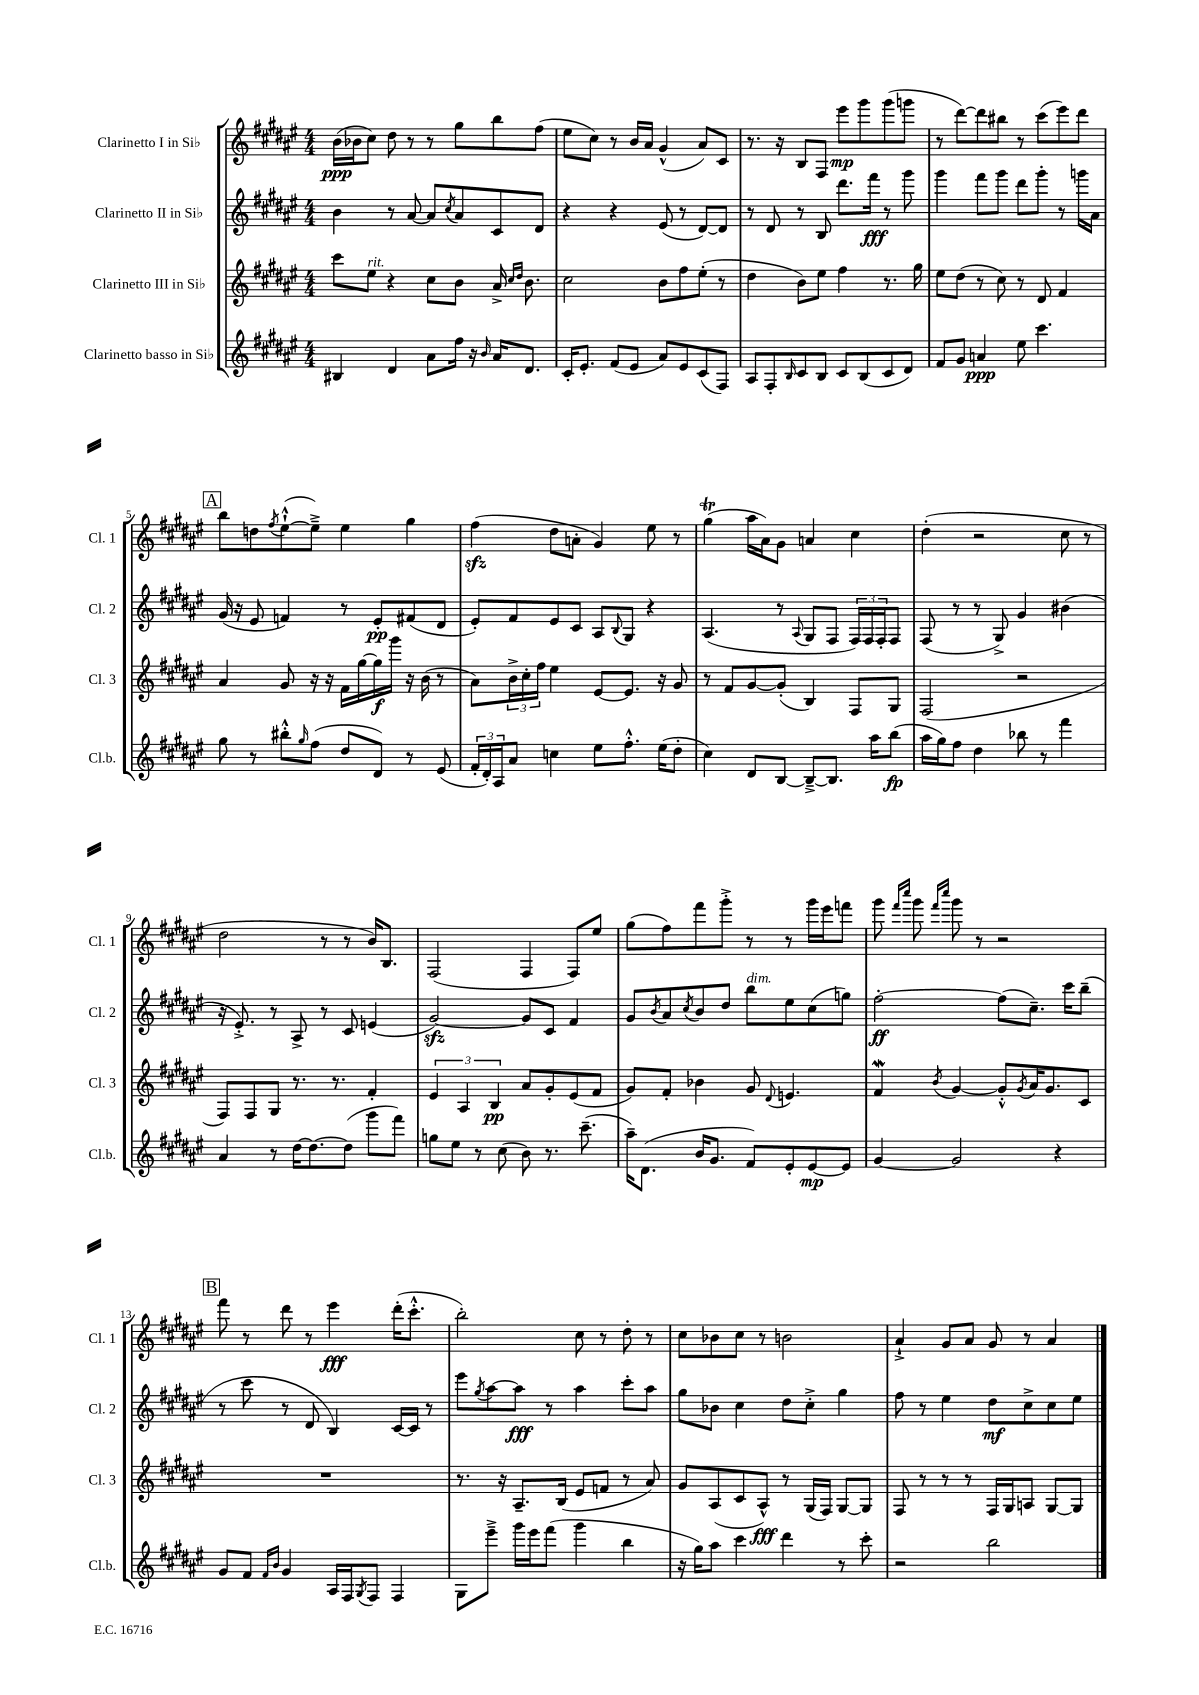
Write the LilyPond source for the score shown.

<<
\new StaffGroup <<
\new Staff = "s0" \with { instrumentName = "Clarinetto I in Sib" shortInstrumentName = "Cl. 1" } {
    \clef treble \key fis \major \numericTimeSignature \time 4/4
    b'16\ppp( bes'16 cis''8) dis''8 r8 r8 gis''8 b''8 fis''8( |
    eis''8 cis''8) r8 b'16 ais'16 gis'4-^( ais'8) cis'8 |
    r8. r16 b8 fis8 eis'''8\mp gis'''8 gis'''8( g'''8 |
    r8 dis'''8~) dis'''8 bis''8 r8 cis'''8( eis'''8) dis'''8 |
    \mark \markup { \box "A" } b''8 d''8 \acciaccatura { fis''8 } eis''8~-!-^( eis''8--->) eis''4 gis''4 |
    fis''4\sfz( dis''8 a'8-. gis'4) eis''8 r8 |
    gis''4\trill( ais''16 ais'16) gis'8 a'4 cis''4 |
    dis''4-.( r2 cis''8 r8 |
    dis''2 r8 r8 b'16) b8. |
    fis2( fis4 fis8) eis''8 |
    gis''8( fis''8) fis'''8 gis'''8-.-> r8 r8 gis'''16 eis'''16 f'''8 |
    gis'''8 \grace { fis'''16 cis''''16 } gis'''8 \grace { fis'''16 cis''''16 } gis'''8 r8 r2 |
    \mark \markup { \box "B" } fis'''8 r8 dis'''8 r8 eis'''4\fff dis'''16-.( cis'''8.-.-^ |
    b''2-.) cis''8 r8 dis''8-. r8 |
    cis''8 bes'8 cis''8 r8 b'2 |
    ais'4-!-> gis'8 ais'8 gis'8 r8 ais'4 \bar "|." |
}
\new Staff = "s1" \with { instrumentName = "Clarinetto II in Sib" shortInstrumentName = "Cl. 2" } {
    \clef treble \key fis \major \numericTimeSignature \time 4/4
    b'4 r8 ais'8~ ais'8 \acciaccatura { cis''8 } ais'8 cis'8 dis'8 |
    r4 r4 eis'8( r8 dis'8~) dis'8 |
    r8 dis'8 r8 b8 dis'''8. fis'''16\fff r8 gis'''8 |
    gis'''4 fis'''8 gis'''8 dis'''8 gis'''8-. r8 g'''16 ais'16 |
    \mark \markup { \box "A" } gis'16( r16 eis'8 f'4) r8 eis'8-.\pp fis'8( dis'8 |
    eis'8-.) fis'8 eis'8 cis'8 ais8 \appoggiatura { b8 } gis8 r4 |
    ais4.( r8 \appoggiatura { ais8 } gis8 fis8 \tuplet 3/2 { fis16) fis16 fis16-. } fis8 |
    fis8( r8 r8 gis8->) gis'4 bis'4( |
    r16 eis'8.-.->) r8 ais8-> r8 cis'8 e'4( |
    gis'2~\sfz) gis'8 cis'8 fis'4 |
    gis'8 \acciaccatura { b'8 } ais'8 \acciaccatura { cis''8 } b'8 dis''8 b''8^\markup { \italic "dim." } eis''8 cis''8( g''8) |
    fis''2~-.\ff fis''8( cis''8.--) cis'''16 b''8--( |
    \mark \markup { \box "B" } r8 cis'''8 r8 dis'8 b4) cis'16~ cis'16 r8 |
    eis'''8 \acciaccatura { gis''8 } ais''8~ ais''8\fff r8 ais''4 cis'''8-. ais''8 |
    gis''8 bes'8 cis''4 dis''8 cis''8-.-> gis''4 |
    fis''8 r8 eis''4 dis''8\mf cis''8-> cis''8 eis''8 \bar "|." |
}
\new Staff = "s2" \with { instrumentName = "Clarinetto III in Sib" shortInstrumentName = "Cl. 3" } {
    \clef treble \key fis \major \numericTimeSignature \time 4/4
    cis'''8 eis''8^\markup { \italic "rit." } r4 cis''8 b'8 ais'16-> \grace { cis''16 dis''16 } b'8. |
    cis''2 b'8 fis''8 eis''8-.( r8 |
    dis''4 b'8) eis''8 fis''4 r8. gis''16 |
    eis''8 dis''8( r8 cis''8) r8 dis'8 fis'4 |
    \mark \markup { \box "A" } ais'4 gis'8 r16 r16 fis'16 gis''16~ gis''16\f gis'''16 r16 b'16( r8 |
    ais'8) \tuplet 3/2 { b'16-> cis''16-. fis''16 } eis''4 eis'8~ eis'8. r16 gis'8 |
    r8 fis'8 gis'8~ gis'8-.( b4) fis8 gis8 |
    fis2( r2 |
    fis8) fis8 gis8 r8. r8. fis'4-. |
    \tuplet 3/2 { eis'4 ais4 b4\pp } ais'8 gis'8-. eis'8( fis'8 |
    gis'8) fis'8-. bes'4 gis'8 \appoggiatura { dis'8 } e'4. |
    fis'4\mordent \acciaccatura { b'8 } gis'4~ gis'8-.-^ \acciaccatura { gis'8 } ais'16 gis'8. cis'8 |
    \mark \markup { \box "B" } R1 |
    r8. r16 ais8.-- b16( eis'8 f'8 r8 ais'8) |
    gis'8 ais8( cis'8 ais8-^\fff) r8 gis16( fis16) gis8~ gis8 |
    fis8 r8 r8 r8 fis16 gis16 a8 gis8~ gis8 \bar "|." |
}
\new Staff = "s3" \with { instrumentName = "Clarinetto basso in Sib" shortInstrumentName = "Cl.b." } {
    \clef treble \key fis \major \numericTimeSignature \time 4/4
    bis4 dis'4 ais'8 fis''16 r16 \grace { b'16 } ais'16 dis'8. |
    cis'16-. eis'8.-. fis'8( eis'8 ais'8) eis'8 cis'8( fis8) |
    ais8 fis8-. \grace { b16 } cis'8 b8 cis'8 b8( cis'8 dis'8) |
    fis'8 gis'8 a'4\ppp eis''8 cis'''4. |
    \mark \markup { \box "A" } gis''8 r8 bis''8-.-^ \grace { gis''16 } fis''8( dis''8 dis'8) r8 eis'8( |
    \tuplet 3/2 { fis'16-. dis'16-.) ais16 } ais'8 c''4 eis''8 fis''8.-.-^ eis''16( dis''8-. |
    cis''4) dis'8 b8~ b8~---> b8. ais''16 b''8\fp( |
    ais''16 gis''16) fis''8 dis''4 bes''8 r8 fis'''4 |
    ais'4 r8 dis''16~ dis''8.~ dis''8( gis'''8 fis'''8) |
    g''8 eis''8 r8 cis''8( b'8) r8. cis'''8.--( |
    ais''16--) dis'8.( b'16 gis'8. fis'8) eis'8-. eis'8~\mp eis'8 |
    gis'4~ gis'2 r4 |
    \mark \markup { \box "B" } gis'8 fis'8 \grace { fis'16 b'16 } gis'4 ais16 fis16 \acciaccatura { gis8 } fis8 fis4 |
    gis8 eis'''8---> gis'''16 eis'''16 fis'''8( gis'''4 b''4 |
    r16 gis''16) ais''8 cis'''4 dis'''4 r8 cis'''8-. |
    r2 b''2 \bar "|." |
}
>>
>>
